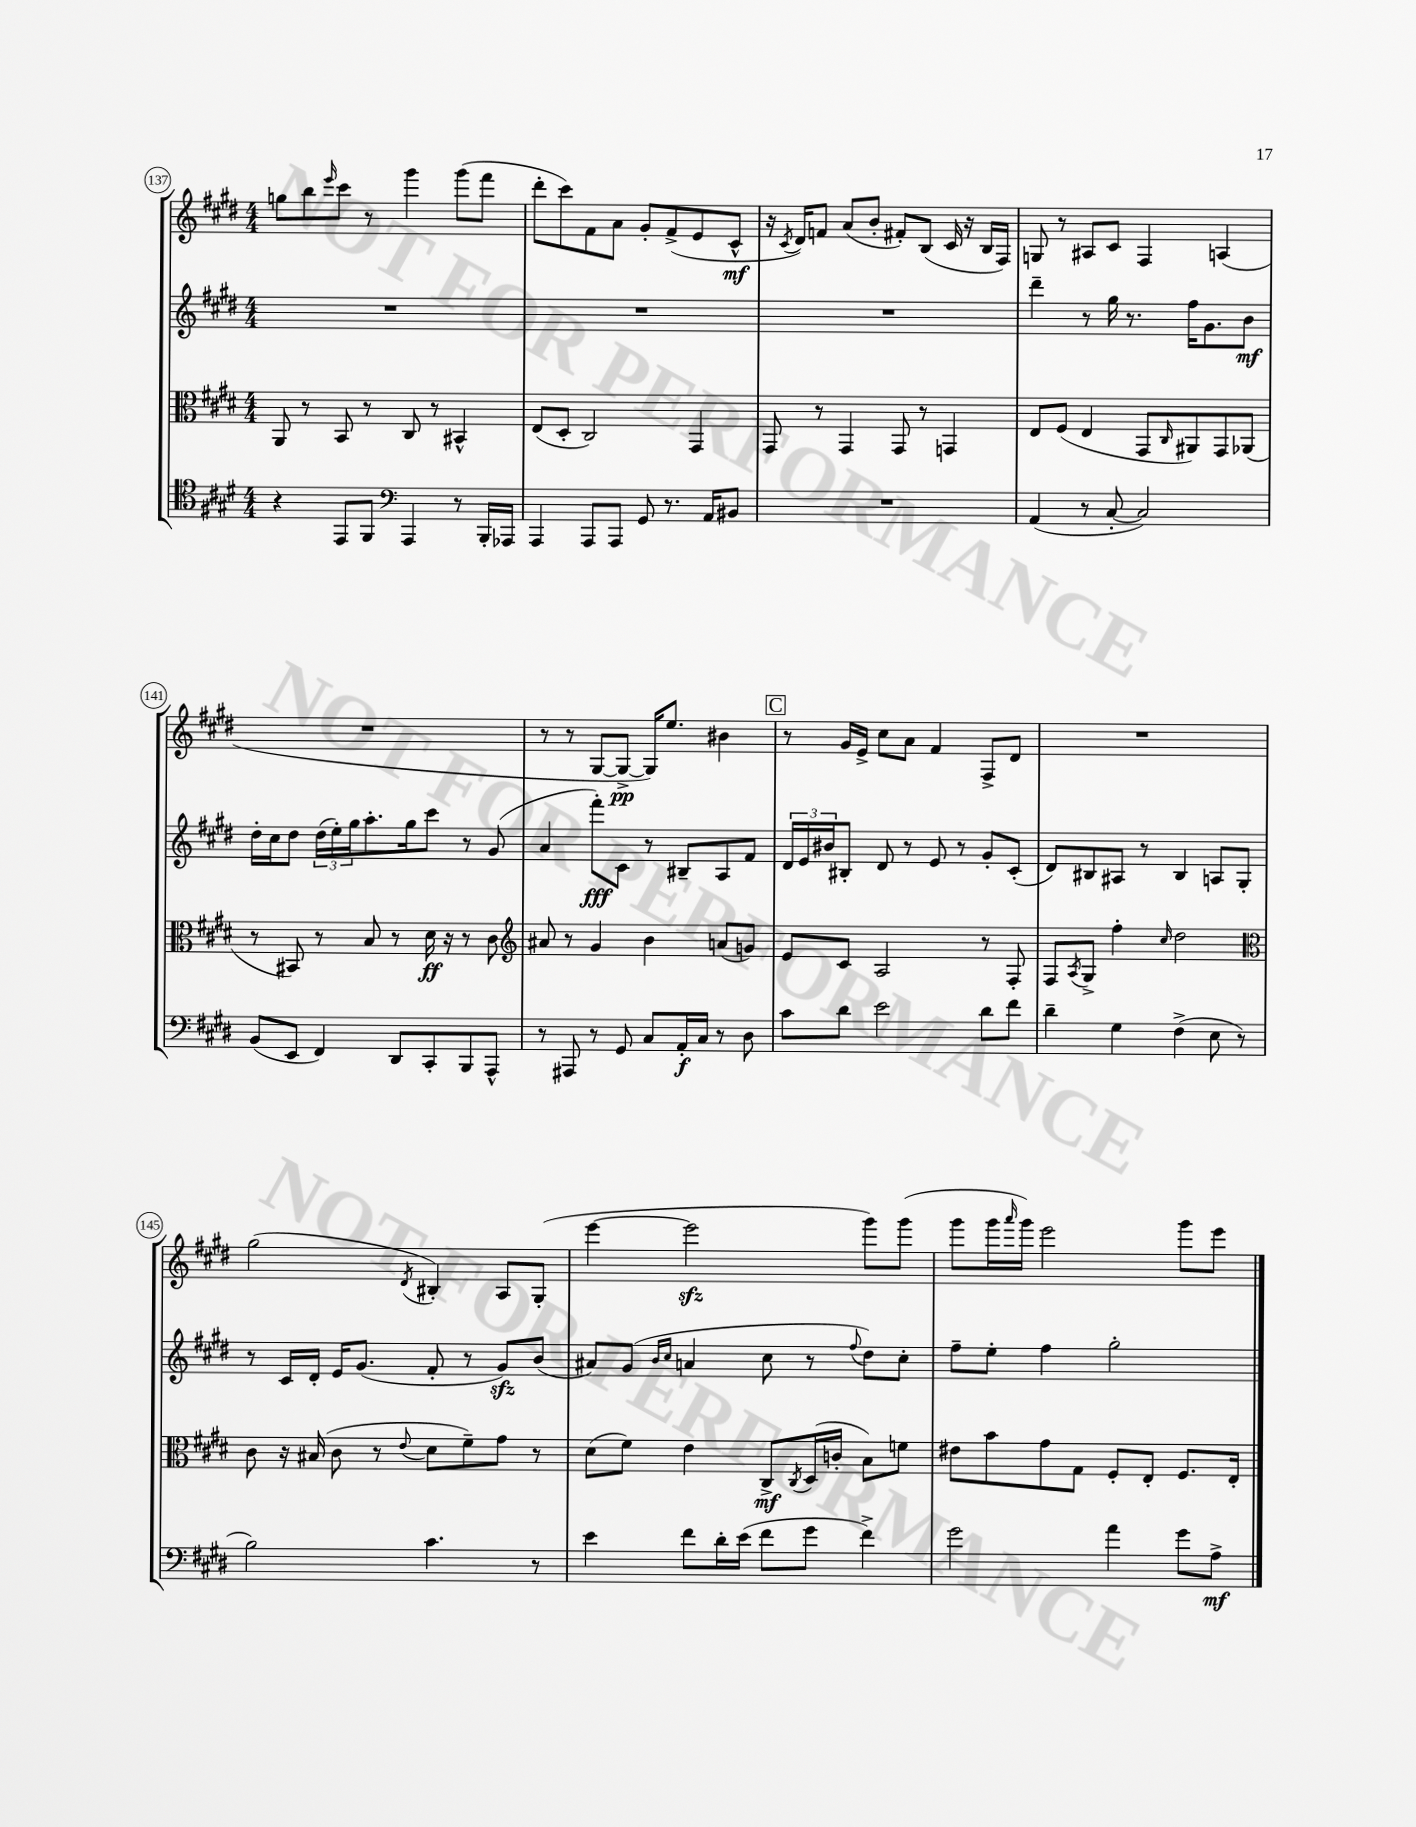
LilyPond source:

<<
\new StaffGroup <<
\new Staff = "s0" {
    \clef treble \key e \major \numericTimeSignature \time 4/4
    g''8 b''8 \grace { e'''16 } cis'''8 r8 gis'''4 gis'''8( fis'''8 |
    dis'''8-. cis'''8) fis'8 a'8 gis'8-. fis'8->( e'8 cis'8-^\mf |
    r16 \acciaccatura { cis'8 } dis'16) f'8 a'8( b'8-. fis'8-.) b8( cis'16 r16 b16 fis16) |
    g8 r8 ais8 cis'8 fis4 a4( |
    R1 |
    r8 r8 gis8~ gis8~->\pp gis16) e''8. bis'4 |
    \mark \markup { \box "C" } r8 gis'16 e'16-> cis''8 a'8 fis'4 fis8-> dis'8 |
    R1 |
    gis''2( \acciaccatura { dis'8 } bis4-.) a8 gis8-.( |
    e'''4~ e'''2\sfz gis'''8) gis'''8( |
    gis'''8 gis'''16 \grace { a'''16 } gis'''16) e'''2 gis'''8 e'''8 \bar "|." |
}
\new Staff = "s1" {
    \clef treble \key e \major \numericTimeSignature \time 4/4
    R1 |
    R1 |
    R1 |
    dis'''4-- r8 gis''16 r8. fis''16 gis'8. b'8\mf |
    dis''16-. cis''16 dis''8 \tuplet 3/2 { dis''16( e''16-.) gis''16 } a''8.-. gis''16 cis'''8 r8 gis'8( |
    a'4 fis'''8-.\fff) cis'8 r8 bis8-- a8 fis'8 |
    \mark \markup { \box "C" } \tuplet 3/2 { dis'16 e'16 bis'16 } bis8-. dis'8 r8 e'8 r8 gis'8-. cis'8-.( |
    dis'8) bis8 ais8 r8 bis4 a8 gis8-. |
    r8 cis'16 dis'16-. e'16 gis'8.( fis'8-. r8 gis'8\sfz) b'8( |
    ais'8) gis'8( \grace { b'16 cis''16 } a'4 cis''8 r8 \appoggiatura { fis''8 } dis''8) cis''8-. |
    fis''8-- e''8-. fis''4 gis''2-. \bar "|." |
}
\new Staff = "s2" {
    \clef alto \key e \major \numericTimeSignature \time 4/4
    a,8 r8 b,8 r8 cis8 r8 bis,4-^ |
    e8( dis8-. cis2) gis,4 |
    gis,8 r8 gis,4 gis,8 r8 g,4 |
    e8 fis8( e4 gis,8 \grace { cis16 } ais,8) gis,8 aes,8( |
    r8 bis,8) r8 b8 r8 dis'16\ff r16 r8 cis'8 |
    \clef treble ais'8 r8 gis'4 b'4 a'8( g'8) |
    \mark \markup { \box "C" } e'8 cis'8 a2 r8 fis8-. |
    fis8 \acciaccatura { a8 } gis8-> fis''4-. \grace { cis''16 } dis''2 |
    \clef alto cis'8 r16 bis16( cis'8 r8 \appoggiatura { e'8 } dis'8 fis'8--) gis'8 r8 |
    dis'8( fis'8) e'4 cis8->\mf \acciaccatura { cis8 } dis16( c'16-. b8) f'8 |
    eis'8 b'8 gis'8 gis8 fis8-. e8-. fis8. e16-. \bar "|." |
}
\new Staff = "s3" {
    \clef tenor \key e \major \numericTimeSignature \time 4/4
    r4 e,8 fis,8 \clef bass a,,4 r8 b,,16-. aes,,16 |
    a,,4 a,,8 a,,8 gis,8 r8. a,16 bis,8 |
    R1 |
    a,4( r8 cis8~-. cis2) |
    b,8( e,8 fis,4) dis,8 cis,8-. b,,8 a,,8-^ |
    r8 ais,,8 r8 gis,8 cis8 a,16-.\f cis16 r8 dis8 |
    \mark \markup { \box "C" } cis'8 dis'8 e'2 dis'8 fis'8 |
    dis'4-- gis4 fis4->( e8 r8 |
    b2) cis'4. r8 |
    e'4 fis'8 dis'16-. e'16( fis'8 gis'8 fis'4->) |
    gis'2 a'4 gis'8 a8->\mf \bar "|." |
}
>>
>>
\layout { \context { \Score currentBarNumber = #137 \override BarNumber.stencil = #(make-stencil-circler 0.1 0.3 ly:text-interface::print) } }
